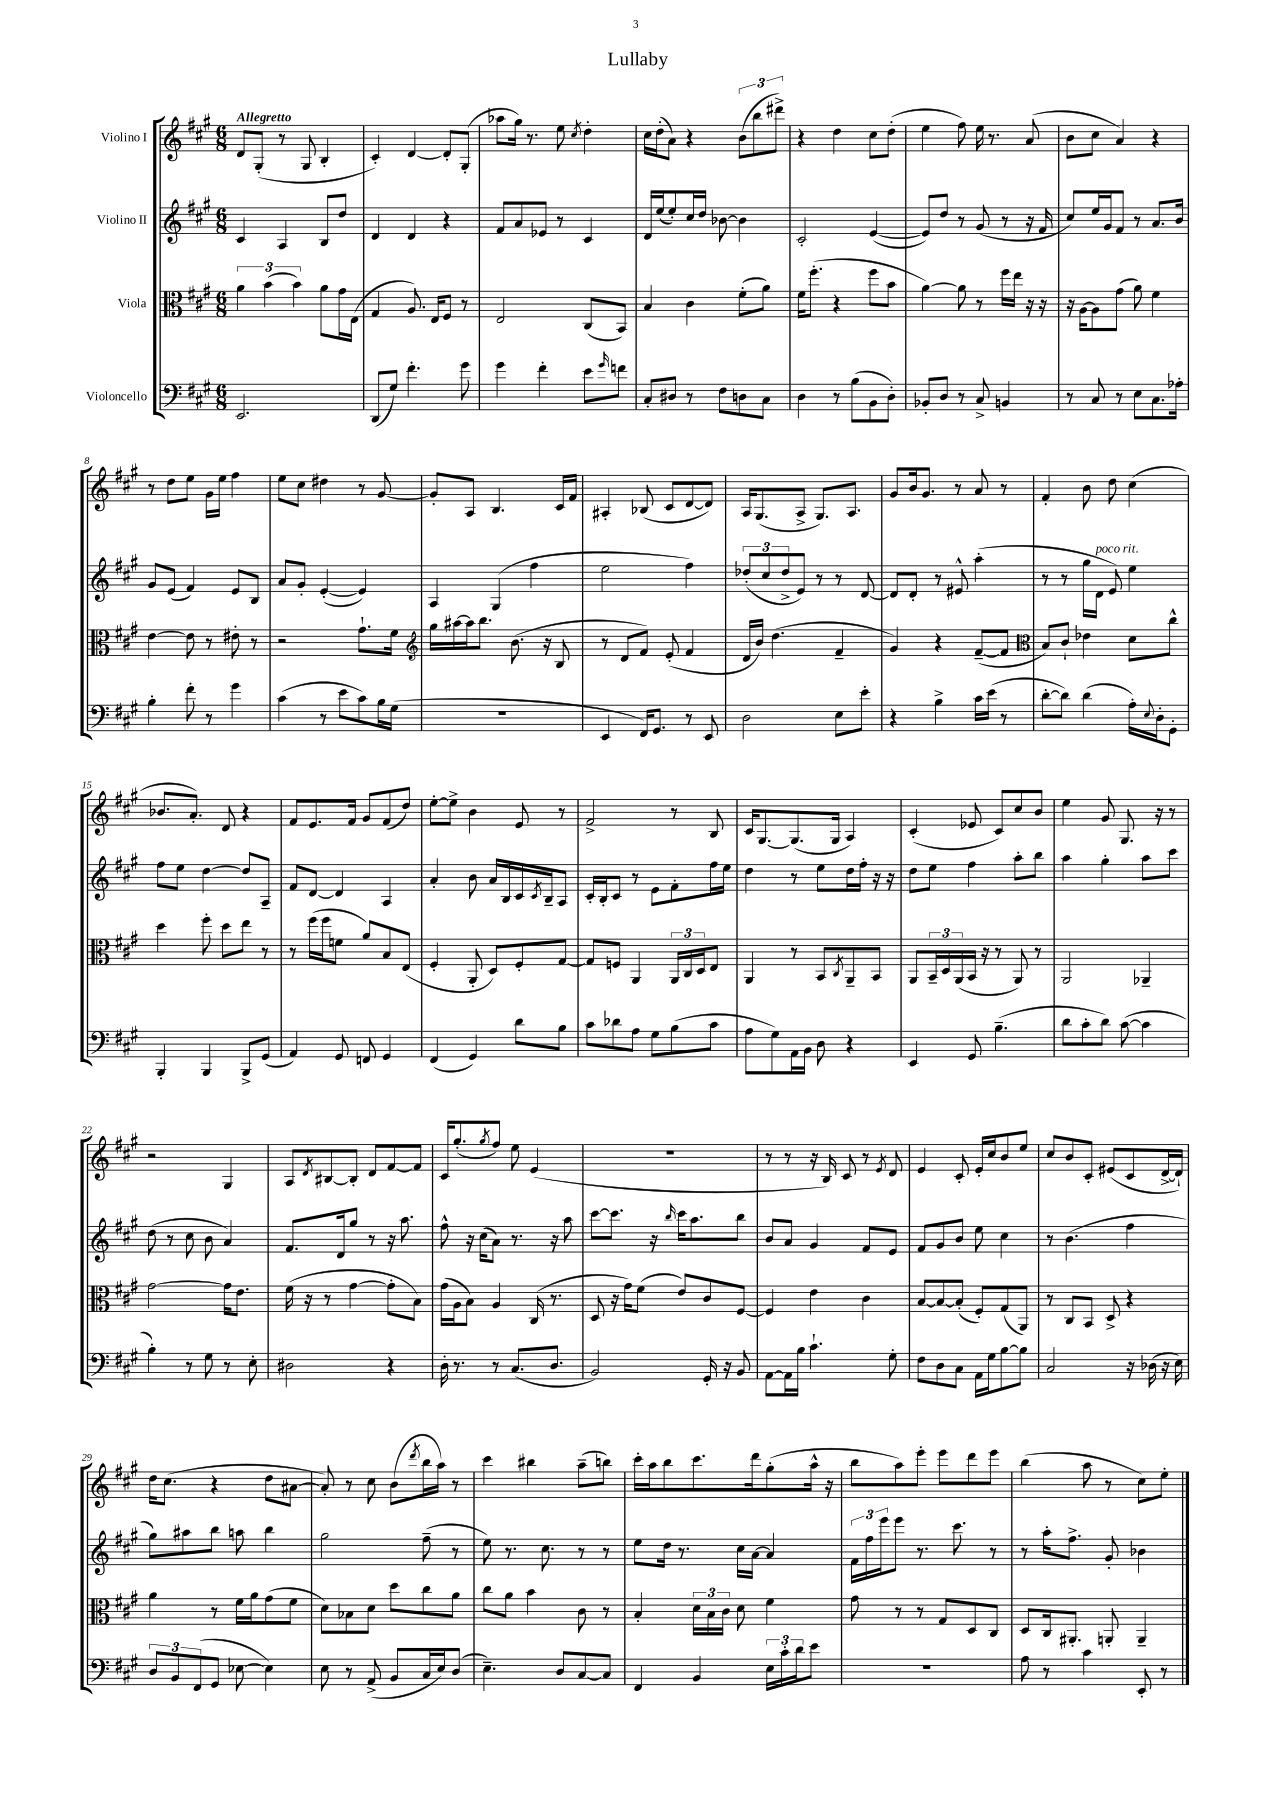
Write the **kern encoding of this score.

**kern	**kern	**kern	**kern
*staff4	*staff3	*staff2	*staff1
*clefF4	*clefC3	*clefG2	*clefG2
*k[f#c#g#]	*k[f#c#g#]	*k[f#c#g#]	*k[f#c#g#]
*M6/8	*M6/8	*M6/8	*M6/8
2.EE/	6a\	4c#/	8d/L
.	.	.	(8G#'/J
.	(6b\	.	.
.	.	4A/	8r
.	6b\)	.	.
.	.	.	8G#/
.	8a\L	8B/L	4B'/
.	16g#\L	8dd/J	.
.	(16E\JJ	.	.
=	=	=	=
(8DD/L	4G#/	4d/	4c#'/)
8G#/J)	.	.	.
4.f#'\	8.A/)	4d/	[4d/
.	16E/LK	.	.
.	8F#/J	4r	8d'/]L
8g#\	8r	.	(8G#'/J
=	=	=	=
4g#\	2E/	8f#/L	8aa-\L
.	.	8a/	16gg#\Jk)
.	.	.	8.r
4f#'\	.	8e-/J	.
.	.	8r	8ee\
.	.	.	8qcc#/
8e\L	(8C#/L	4c#/	4dd'\
16qqg#/	.	.	.
8f\J	8BB/J)	.	.
=	=	=	=
8C#'/L	4B/	16d/LL	16cc#\LL
.	.	(16ee/J	(16dd'\J
8D#/J	.	8ee'/)	8a\J)
8r	4c#\	16cc#/L	4r
.	.	16dd/JJ	.
8F#\L	.	[8b-\	.
8D\	(8f#'\L	4b-\]	(12b\L
.	.	.	12bb\
8C#\J	8a\J)	.	.
.	.	.	12ddd#^\J)
=	=	=	=
4D\	16f#\LK	2c#'/	4r
.	(8.ff#'\J	.	.
8r	4r	.	4dd\
(8B\L	.	.	.
8BB\	8ff#\L	([4e/	8cc#\L
8D'\J)	8b\J	.	(8dd'\J
=	=	=	=
8BB-'/L	[4a\)	8e/]L)	4ee\
8D/J	.	8dd/J	.
8r	8a\]	8r	8ff#\)
8C#^/	8r	(8g#/	16ee\
.	.	.	8.r
4BB/	16ff#\LL	8r	.
.	16ee\JJ	.	.
.	16r	16r	(8a/
.	16r	16f#/	.
=	=	=	=
8r	16r	8cc#/L)	8b\L
.	[16A\LK	.	.
8C#/	8A\]	16ee/L	8cc#\J
.	.	16g#/J	.
8r	(8g#\J	8f#/J	4a/)
8E\L	8a\)	8r	.
8.C#\	4f#\	8.a/L	4r
16A-'\Jk	.	16b/Jk	.
=	=	=	=
4B'\	[4e\	8g#/L	8r
.	.	(8e/J	8dd\L
8f#'\	8e\]	4f#/)	8ee\J
8r	8r	.	16g#\LL
.	.	.	16ee\JJ
4g#\	8e#'\	8e/L	4ff#\
.	8r	8B/J	.
=	=	=	=
(4c#\	2r	8a/L	8ee\L
.	.	8g#'/J	8cc#\J
8r	.	([4e'/	4dd#\
8e\L	.	.	.
8c#\)	8.g#`\L	4e/])	8r
16B\L	.	.	[8g#/
(16G#\JJ	16f#\Jk	.	.
=	=	=	=
*	*clefG2	*	*
2.r	16gg#\LL	4A/	8g#'/]L
.	[16aa#\	.	.
.	16aa#\]J	.	8A/J
.	8.bb\J	.	.
.	.	(4G#/	4.B/
.	(8.b\	.	.
.	.	4ff#\	.
.	16r	.	.
.	8B/	.	16c#/LL
.	.	.	16f#/JJ
=	=	=	=
4EE/	8r	2ee\	4A#'/
.	8d/L	.	.
16FF#/LK)	8f#/J)	.	(8B-/
8.GG#/J	.	.	.
.	(8e'/	.	8c#/L
8r	4f#/	4ff#\)	[8d/
8EE/	.	.	8d/]J)
=	=	=	=
2D\	16d/LL	(12dd-'/L	16A/LK
.	16b/JJ)	.	(8.G#/
.	.	12cc#/	.
.	(4.dd\	.	.
.	.	12dd-^/	.
.	.	8e/J)	8A^/J
.	.	8r	8.G#/L)
8E\L	4f#~/	8r	.
.	.	.	8.A/J
8e'\J	.	[8d/	.
=	=	=	=
4r	4g#/)	8d/]L	8g#/L
.	.	8d'/J	16b/k
.	.	.	8.g#/J
4B^\	4r	8r	.
.	.	8e#^^/	8r
16c#\LL	([8f#~/L	(4aa'\	8a/
(16e\JJ	.	.	.
8r	8f#/]J	.	8r
=	=	=	=
*	*clefC3	*	*
[8d'\L	8B/L)	8r	4f#'/
8d\]J)	8c#`/J	8r	.
(4d\	4e-\	16gg#\LL	8b\
.	.	16d\JJ	.
.	.	8e/)	8dd\
16A'\LL)	8d\L	4ee\	(4cc#\
8qqE/	.	.	.
16D'\J	.	.	.
8GG#'\J	8cc#^^\J	.	.
=	=	=	=
4BBB'/	4dd\	8ff#\L	8.b-/L
.	.	8ee\J	.
.	.	.	8.a'/J)
4BBB/	8ff#'\	[4dd\	.
.	8dd\L	.	8d/
8BBB^/L	8ee\J	8dd/]L	4r
(8GG#/J	8r	8A~/J	.
=	=	=	=
4AA/)	8r	8f#/L	8f#/L
.	(16ff#\LL	[8d/J	8.e/
.	16ff#\J	.	.
8GG#/	8f\J	4d/]	.
.	.	.	16f#/Jk
8FF/	8a/L)	.	8g#/L
4GG#/	8B/	4A/	(8f#/
.	(8E/J	.	8dd/J)
=	=	=	=
(4FF#/	4F#'/	4a'/	[8ee'\L
.	.	.	8ee^\]J
4GG#/)	8AA'/	8b\	4b\
.	8D/L)	16a/LL	.
.	.	16B/	.
8d\L	8F#'/	16c#/	8e/
.	.	8qc#/	.
.	.	16B~/J	.
8B\J	[8G#/J	8A/J	8r
=	=	=	=
8c#\L	8G#/]L	16c#'/LL	2f#^/
.	.	16B'/J	.
8d-\	8F/J	8c#/J	.
8A\J	4AA/	8r	.
8G#\L	.	8e\L	.
(8B\	24AA/LL	8f#'\	8r
.	24C#/	.	.
.	24D/J	.	.
8c#\J	8E/J	16ff#\L	8B/
.	.	16ee\JJ	.
=	=	=	=
8A\L	4AA/	4dd\	16c#/LK
.	.	.	[8.G#/
8G#\)	.	.	.
16AA\L	8r	8r	(8.G#/]
16BB\JJ	.	.	.
8D\	8BB/L	8ee\L	.
.	.	.	16G#/Jk
.	8qC#/	.	.
4r	8AA~/	16dd\L	4A/)
.	.	16ff#'\JJ	.
.	8BB/J	16r	.
.	.	16r	.
=	=	=	=
4EE/	8AA/L	8dd\L	(4c#'/
.	24BB~/L	8ee\J	.
.	24D/	.	.
.	(24AA/	.	.
8GG#/	16BB/JJ	4ff#\	8e-/
.	16r	.	.
(4.B~\	8r	.	8c#/L)
.	8AA/)	8aa'\L	8cc#/
.	8r	8bb\J	8b/J
=	=	=	=
8d\L	2AA/	4aa\	4ee\
8c#'\	.	.	.
8d\J)	.	4gg#'\	8g#/
([8c#\	.	.	8.G#/
4c#\]	4AA-~/	8aa\L	.
.	.	.	16r
.	.	8ccc#\J	8r
=	=	=	=
4B'\)	[2g#\	(8dd\	2r
.	.	8r	.
8r	.	8cc#\	.
8G#\	.	8b\	.
8r	16g#\]LK	4a/)	4G#/
.	8.e\J	.	.
8E'\	.	.	.
=	=	=	=
2D#\	(16f#\	8.f#/L	8A/L
.	16r	.	.
.	.	.	8qd/
.	8r	.	[8B#/
.	.	16d/k	.
.	[4g#\	8gg#/J	8B#'/]J
.	.	8r	8d/L
4r	8g#'\]L	16r	[8f#/
.	.	8.aa\	.
.	8B\J)	.	8f#/]J
=	=	=	=
16D'\	(16g#\LL	8ff#^^\	16c#/LK
8.r	16A\J	.	(8.gg#'/
.	8B\J)	16r	.
.	.	(16cc#\LK	.
.	.	.	8qgg#/
8r	4A/	8a\J)	8ff#/J)
(8.C#/L	.	8.r	8ee\
.	(16C#/	.	(4e/
8.D/J	8.r	16r	.
.	.	8aa\	.
=	=	=	=
2BB/)	8D/	[8ccc#\L	2.r
.	16r	8.ccc#\]J	.
.	16g#\LK)	.	.
.	(8f#\J	.	.
.	.	16r	.
.	.	16qqbb/	.
.	8e/L)	16ccc#\LK	.
.	.	8.aa\	.
16GG#'/	8c#/	.	.
16r	.	.	.
8BB/	[8F#/J	8bb\J	.
=	=	=	=
[8AA\L	4F#/]	8b/L	8r
16AA\]L	.	8a/J	8r
16B\JJ	.	.	.
4.c#`\	4e\	4g#/	16r
.	.	.	16B/)
.	.	.	8c#/
.	4c#\	8f#/L	8r
.	.	.	8qe/
8G#'\	.	8e/J	8d/
=	=	=	=
8F#\L	[8B/L	8f#/L	4e/
8D\	8B/_	8g#/	.
8C#\J	(8B'/]J	8b/J	8c#'/
16AA\LL	8F#'/L)	8ee\	16e'/LL
16G#\J	.	.	16cc#/J
[8B\	(8G#/	4cc#\	8b/
8B\]J	8AA/J)	.	8ee/J
=	=	=	=
2C#/	8r	8r	8cc#/L
.	8C#/L	(4.b\	8b/
.	8BB/J	.	8c#'/J
.	8D^/	.	(8e#/L
16r	4r	4ff#\	8c#/
(16D-\	.	.	.
16r	.	.	[16d^/L
16E\)	.	.	16d`/]JJ)
=	=	=	=
12D/L	4a\	8gg#\L)	16dd\LK
.	.	.	(8.cc#\J
12BB/	.	.	.
.	.	8aa#\	.
(12FF#/	.	.	.
8GG#/J	8r	8bb\J	4r
[8E-\	16f#\LL	8aa\	.
.	16a\J	.	.
4E-\])	(8g#\	4bb\	8dd\L
.	8f#\J	.	[8a#\J
=	=	=	=
8E\	8d\L)	2gg#\	8a#'/])
8r	8B-\	.	8r
(8AA^/	8d\J	.	8cc#\
8BB/L	8dd\L	.	(8b\L
.	.	.	8qddd/
16C#/L	8cc#\	(8ff#~\	16bb\L
16E/J)	.	.	16aa\JJ)
(8D/J	8a\J	8r	8r
=	=	=	=
4.E~\)	8cc#\L	8ee\)	4ccc#\
.	8a\J	8.r	.
.	4b\	.	4bb#\
.	.	8.cc#\	.
8D/L	.	.	.
[8C#/	8c#\	8r	(8aa~\L
8C#/]J	8r	8r	8bb\J)
=	=	=	=
4FF#/	4B'/	8ee\L	16ccc#'\LL
.	.	.	16aa\J
.	.	16dd\Jk	8bb\
.	.	8.r	.
4BB/	24d\LL	.	8.ccc#\
.	24B\	.	.
.	24c#\JJ	.	.
.	8d\	16cc#\LL	.
.	.	[16a\JJ	16ddd\k
24E\LL	4f#\	4a/]	(8gg#'\
24c#'\	.	.	.
24d\J	.	.	.
8e\J	.	.	16aa^^\Jk
.	.	.	16r
=	=	=	=
2.r	8g#\	24f#\LL	8bb\L
.	.	24ff#\	.
.	.	24eee\J	.
.	8r	8eee\J	8aa\)
.	8r	8.r	8eee'\J
.	8G#/L	.	8eee\L
.	.	8.ccc#\	.
.	8D/	.	8ddd\
.	8C#/J	8r	8eee\J
=	=	=	=
8A\	8D/L	8r	(4bb\
8r	16C#/k	16aa'\LK	.
.	8.AA#'/J	8.ff#^\J	.
4c#\	.	.	8aa\
.	8AA'/	8g#'/	8r
8EE'/	4AA~/	4b-\	8cc#\L)
8r	.	.	8ee'\J
==	==	==	==
*-	*-	*-	*-
